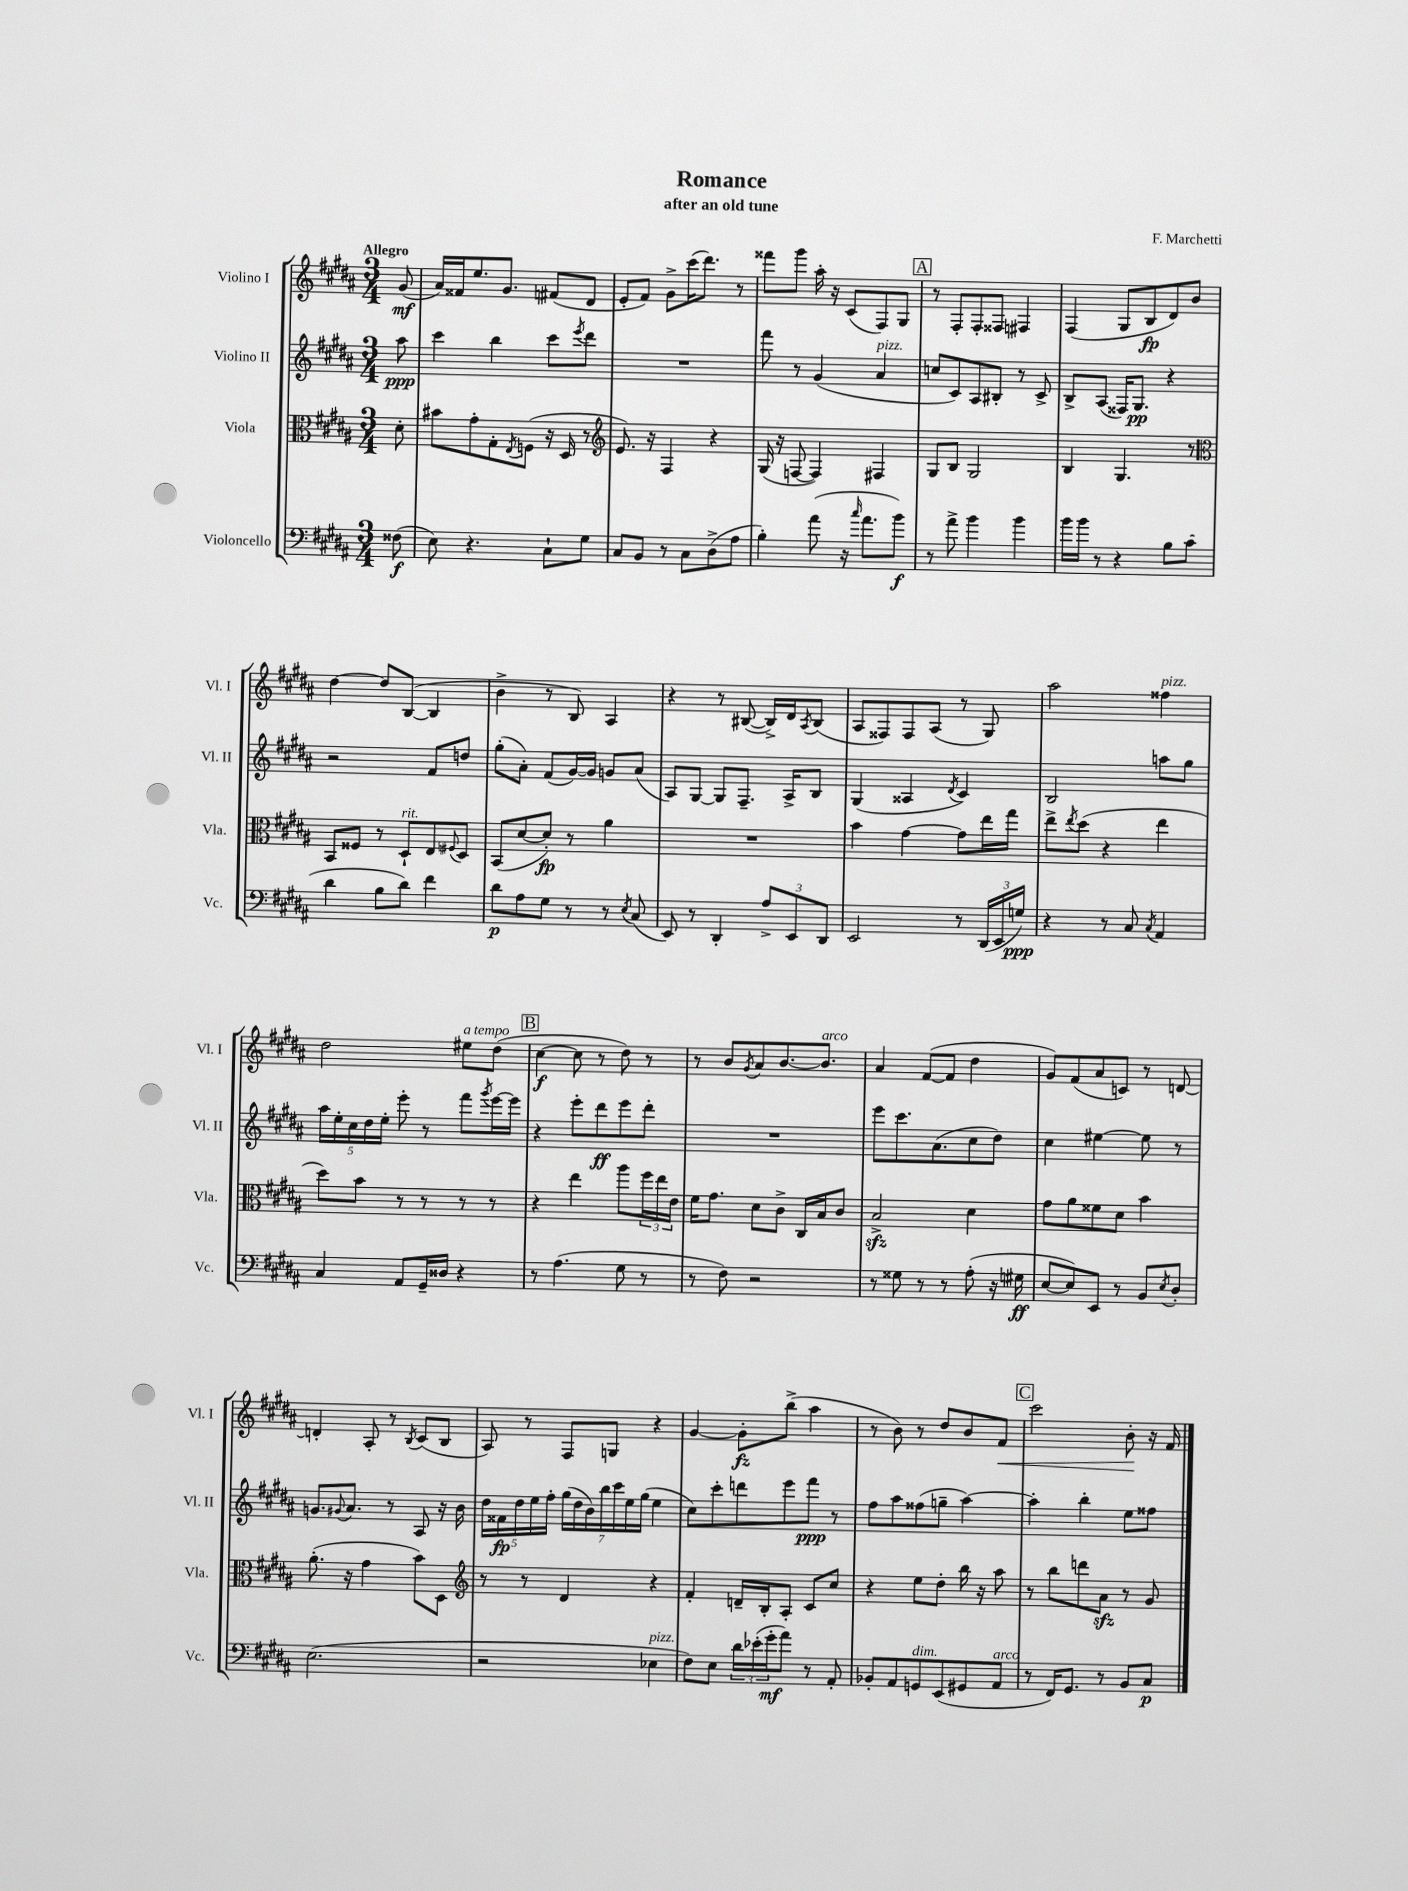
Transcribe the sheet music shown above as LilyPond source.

\header { title = "Romance" composer = "F. Marchetti" subtitle = "after an old tune" }
<<
\new StaffGroup <<
\new Staff = "s0" \with { instrumentName = "Violino I" shortInstrumentName = "Vl. I" } {
    \clef treble \key b \major \numericTimeSignature \time 3/4 \partial 8 \tempo "Allegro"
    gis'8\mf( |
    ais'16) fisis'16 e''8. gis'8. fis'8( dis'8 |
    e'8-. fis'8) gis'8-> cis'''16( dis'''8.) r8 |
    fisis'''8 gis'''8 ais''16-. r16 cis'8( fis8) gis8 |
    \mark \markup { \box "A" } r8 fis8-. fis8-. fisis8 fis4 |
    fis4( gis8 b8\fp dis'8) b'8 |
    dis''4~ dis''8 b8~( b4 |
    b'4-> r8 b8) ais4 |
    r4 r8 bis8~( bis16->) dis'16 \acciaccatura { ais8 } bis8( |
    ais8 fisis8) fisis8 ais8( r8 gis8) |
    ais''2 fisis''4^\markup { \italic "pizz." } |
    dis''2 eis''8^\markup { \italic "a tempo" } dis''8( |
    \mark \markup { \box "B" } cis''4~\f cis''8 r8 dis''8) r8 |
    r8 b'8 \acciaccatura { gis'8 } ais'8 b'8.~ b'8.^\markup { \italic "arco" } |
    ais'4 fis'8~( fis'8 dis''4 |
    gis'8) fis'8( ais'8 c'8) r8 d'8~ |
    d'4-. ais8-. r8 \acciaccatura { b8 } cis'8( b8 |
    ais8) r8 fis8 g8 r4 |
    gis'4~ gis'8-.\fz b''8->( ais''4 |
    r8 b'8) r8 dis''8 b'8 fis'8\< |
    \mark \markup { \box "C" } cis'''2 b'8-.\! r16 fis'16 \bar "|." |
}
\new Staff = "s1" \with { instrumentName = "Violino II" shortInstrumentName = "Vl. II" } {
    \clef treble \key b \major \numericTimeSignature \time 3/4 \partial 8
    ais''8\ppp |
    cis'''4 b''4 cis'''8 \acciaccatura { e'''8 } dis'''8 |
    R2. |
    fis'''8 r8 gis'4( ais'4^\markup { \italic "pizz." } |
    \mark \markup { \box "A" } c''8 cis'8) ais8 bis8-. r8 cis'8-> |
    b8-> ais8( fisis16) gis8.\pp r4 |
    r2 fis'8 d''8 |
    gis''8-.( ais'8-.) fis'8( gis'16~) gis'16 g'8 ais'8( |
    ais8) gis8~ gis8 fis8.-- ais16-> b8 |
    gis4( aisis4 \acciaccatura { dis'8 } cis'4) |
    b2 a''8 gis''8 |
    \tuplet 5/4 { ais''16 e''16-. cis''16 dis''16 e''16-. } e'''8-. r8 fis'''8 \acciaccatura { gis'''8 } e'''16~ e'''16 |
    \mark \markup { \box "B" } r4 e'''8-. dis'''8\ff e'''8 dis'''8-. |
    R2. |
    e'''8 cis'''8. ais'8.( cis''8 dis''8) |
    cis''4 eis''4~ eis''8 r8 |
    g'8. \appoggiatura { gis'8 } ais'8. r8 ais8 r16 b'16 |
    \tuplet 5/4 { dis''16 fisis'16\fp dis''16 e''16 fis''16-. } \tuplet 7/4 { gis''16( dis''16 b'16) b''16 cis'''16 e''16 gis''16( } e''4 |
    cis''8) cis'''8-. d'''8 e'''8 fis'''8\ppp r8 |
    fis''8 ais''8 fisis''8( g''8-- ais''4~) |
    \mark \markup { \box "C" } ais''4-. b''4-. e''8 fisis''8 \bar "|." |
}
\new Staff = "s2" \with { instrumentName = "Viola" shortInstrumentName = "Vla." } {
    \clef alto \key b \major \numericTimeSignature \time 3/4 \partial 8
    dis'8-. |
    bis'8 gis'8-. gis8-. \acciaccatura { e8 } f8( r16 dis16 r8 |
    \clef treble e'8.) r16 fis4 r4 |
    gis16( r16 f8~ f4) fis4 |
    \mark \markup { \box "A" } gis8 b8 gis2 |
    b4 gis4. r8 |
    \clef alto b,8 fisis8 r8 dis8-!^\markup { \italic "rit." } e8 \appoggiatura { fis8 } dis8 |
    b,8( dis'8~ dis'8-.\fp) r8 ais'4 |
    R2. |
    b'4 gis'4~ gis'8 e''16 gis''16 |
    e''8-> \acciaccatura { e''8 } dis''8( r4 e''4 |
    dis''8) b'8 r8 r8 r8 r8 |
    \mark \markup { \box "B" } r4 e''4 ais''8 \tuplet 3/2 { fis''16 e''16 e'16 } |
    fis'16 gis'8. dis'8 cis'8-> cis16 b16 cis'8 |
    b2->\sfz dis'4 |
    gis'8 ais'8 fisis'8 dis'8 b'4 |
    ais'8.-.( r16 gis'4 b'8) dis8 |
    \clef treble r8 r8 dis'4 r4 |
    fis'4-. d'16-- b16-. ais8-. cis'8 cis''8 |
    r4 e''8 dis''8-. b''16 r16 ais''8 |
    \mark \markup { \box "C" } r8 b''8 d'''8 ais'8\sfz r8 gis'8 \bar "|." |
}
\new Staff = "s3" \with { instrumentName = "Violoncello" shortInstrumentName = "Vc." } {
    \clef bass \key b \major \numericTimeSignature \time 3/4 \partial 8
    fisis8\f( |
    e8) r4. cis8-! gis8 |
    cis8 b,8 r8 cis8 dis8->( ais8 |
    b4-.) ais'8( r16 \grace { cis''16 } ais'8. b'8\f) |
    \mark \markup { \box "A" } r8 ais'8-> b'4 b'4 |
    b'16 b'16 r8 r4 b8 cis'8( |
    dis'4 b8 dis'8) fis'4 |
    dis'8\p ais8 gis8 r8 r8 \acciaccatura { e8 } cis8( |
    e,8) r8 dis,4-. \tuplet 3/2 { ais8-> e,8 dis,8 } |
    e,2 r8 \tuplet 3/2 { dis,16( e,16 g16\ppp) } |
    r4 r8 cis8 \acciaccatura { cis8 } ais,4 |
    cis4 ais,8 gis,16-- disis16 r4 |
    \mark \markup { \box "B" } r8 ais4.( gis8 r8 |
    r8 fis8) r2 |
    r8 gisis8 r8 r8 ais8-.( r16 gis16\ff |
    e8~ e8) e,8 r8 b,8 \acciaccatura { e8 } dis8-. |
    e2.( |
    r2 ees4^\markup { \italic "pizz." } |
    fis8) e8 \tuplet 3/2 { dis'16 ees'16-.( gis'16-.\mf } ais'8) r8 ais,8-. |
    bes,8-. ais,8 g,8^\markup { \italic "dim." } e,8( gis,8 ais,8^\markup { \italic "arco" } |
    \mark \markup { \box "C" } r8 fis,16) gis,8. r8 b,8 cis8\p \bar "|." |
}
>>
>>
\layout { \context { \Score \remove "Bar_number_engraver" } }
